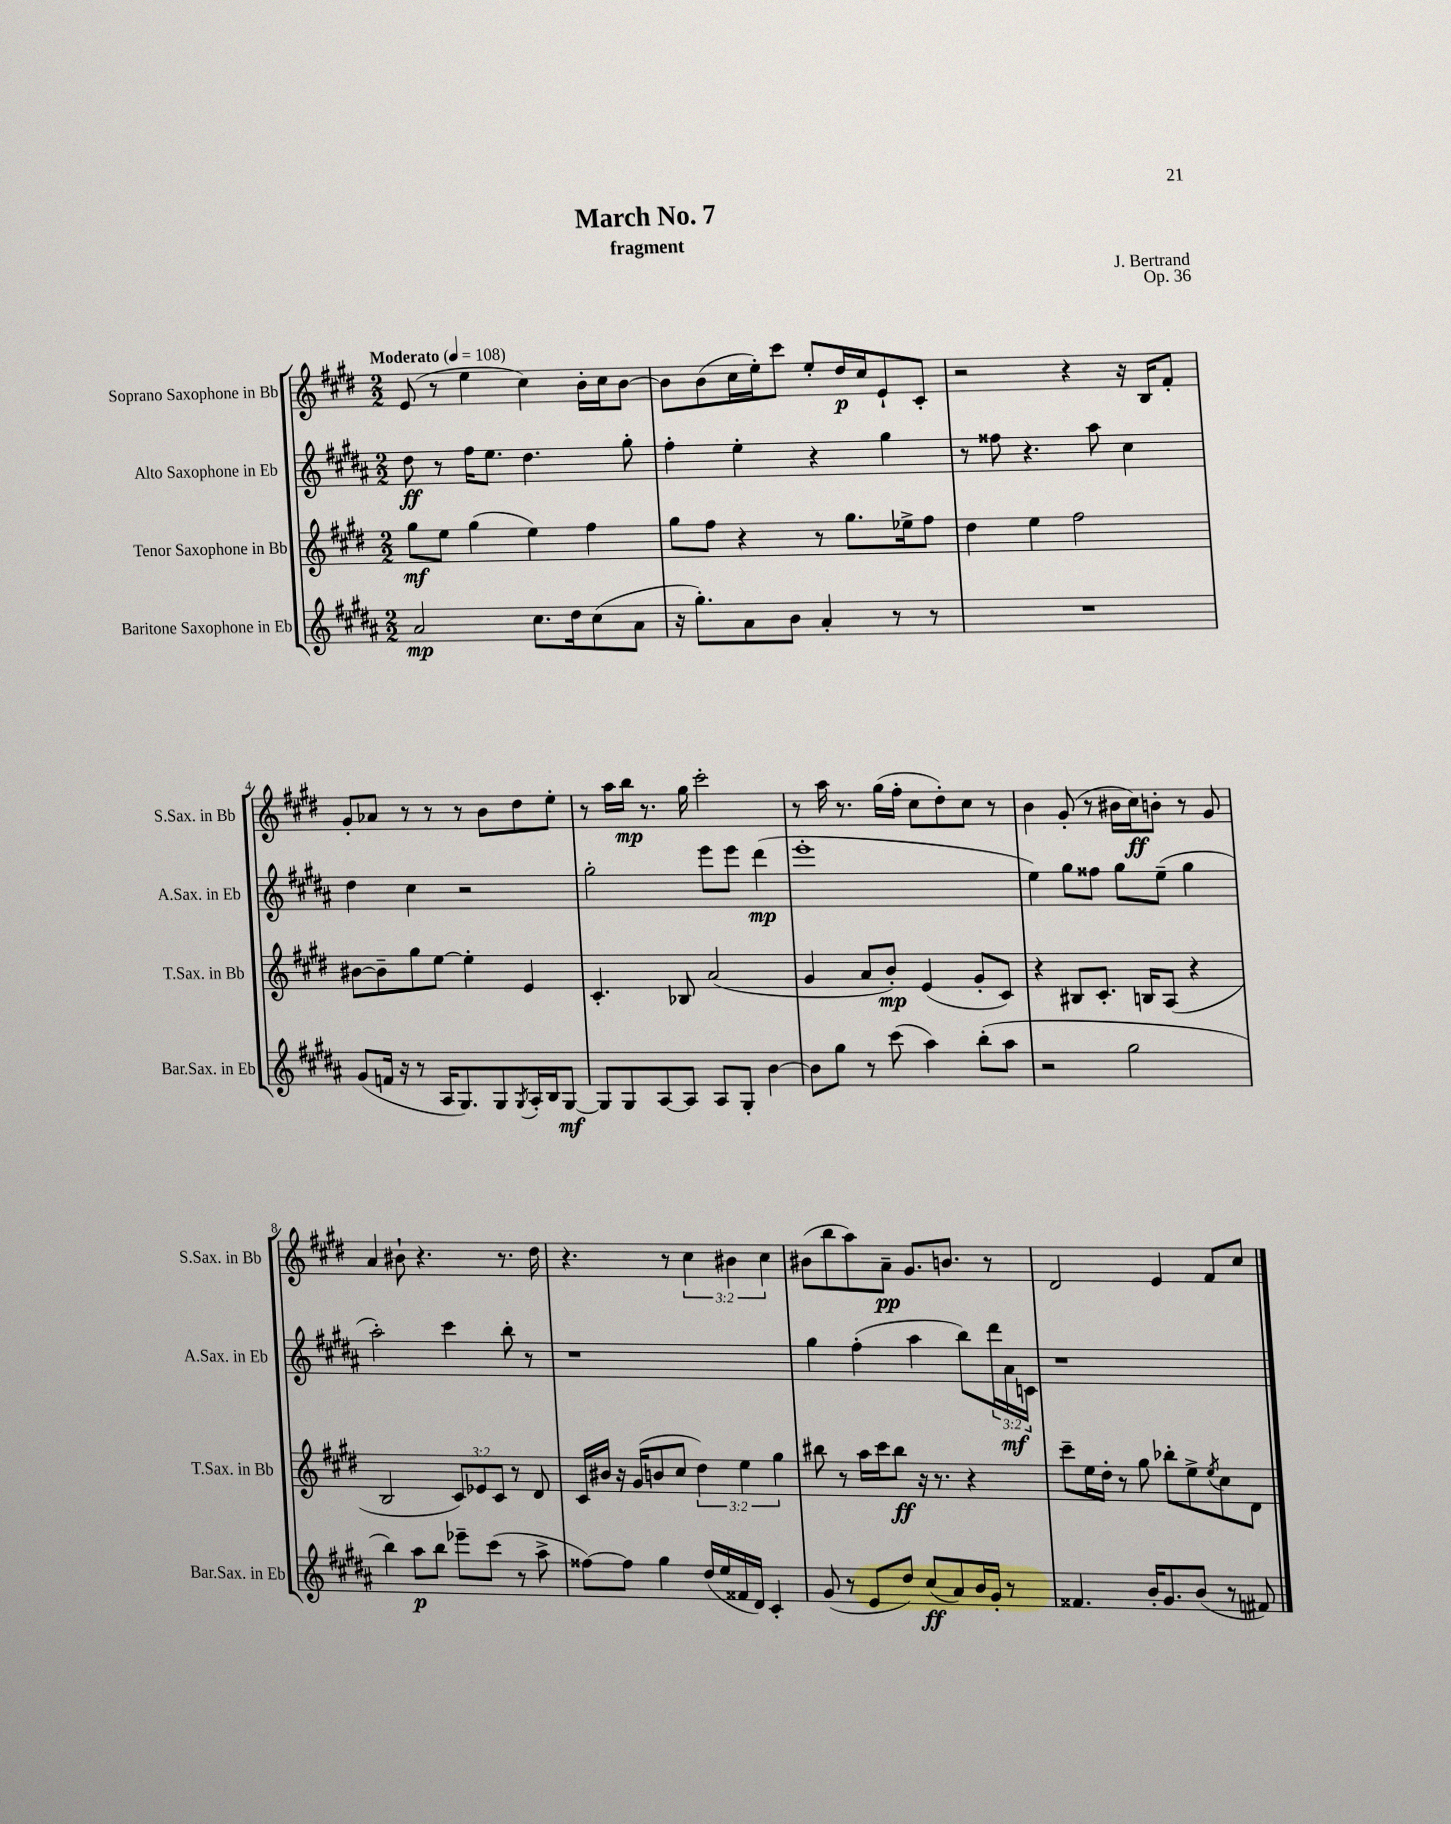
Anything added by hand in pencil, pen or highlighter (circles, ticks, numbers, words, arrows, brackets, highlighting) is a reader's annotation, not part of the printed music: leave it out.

**kern	**dynam	**kern	**dynam	**kern	**dynam	**kern	**dynam
*part4	*part4	*part3	*part3	*part2	*part2	*part1	*part1
*staff4	*staff4	*staff3	*staff3	*staff2	*staff2	*staff1	*staff1
*I"Baritone Saxophone in Eb	*	*I"Tenor Saxophone in Bb	*	*I"Alto Saxophone in Eb	*	*I"Soprano Saxophone in Bb	*
*I'Bar.Sax. in Eb	*	*I'T.Sax. in Bb	*	*I'A.Sax. in Eb	*	*I'S.Sax. in Bb	*
*clefG2	*	*clefG2	*	*clefG2	*	*clefG2	*
*k[f#c#g#d#a#]	*	*k[f#c#g#d#]	*	*k[f#c#g#d#a#]	*	*k[f#c#g#d#]	*
*M2/2	*	*M2/2	*	*M2/2	*	*M2/2	*
*MM108	*	*MM108	*	*MM108	*	*MM108	*
=1	=1	=1	=1	=1	=1	=1	=1
!	!	!	!	!	!	!LO:TX:a:B:t=Moderato	!
2a#/	mp	8gg#\L	mf	8dd#\	ff	(8e/	.
.	.	8ee\J	.	8r	.	8r	.
.	.	(4gg#\	.	16ff#\KL	.	4ee\	.
.	.	.	.	8.ee\J	.	.	.
8.cc#\L	.	4ee\)	.	4.dd#\	.	4cc#\)	.
16dd#\k	.	.	.	.	.	.	.
(8cc#\	.	4ff#\	.	.	.	16b'\LL	.
.	.	.	.	.	.	16cc#\J	.
8a#\J	.	.	.	8gg#'\	.	[8b\J	.
=2	=2	=2	=2	=2	=2	=2	=2
16r	.	8gg#\L	.	4ff#'\	.	8b\L]	.
8.gg#'\L)	.	.	.	.	.	.	.
.	.	8ff#\J	.	.	.	(8b\	.
8a#\	.	4r	.	4ee'\	.	16cc#\L	.
.	.	.	.	.	.	16ee'\J)	.
8b\J	.	.	.	.	.	8ccc#\J	.
4a#'/	.	8r	.	4r	.	8ee'/L	.
.	.	8.gg#\L	.	.	.	16dd#/L	p
.	.	.	.	.	.	16cc#/J	.
8r	.	.	.	4gg#\	.	8e`/	.
.	.	16ee-X^\k	.	.	.	.	.
8r	.	8ff#\J	.	.	.	8c#'/J	.
=3	=3	=3	=3	=3	=3	=3	=3
1r	.	4dd#\	.	8r	.	2r	.
.	.	.	.	8ff##X\	.	.	.
.	.	4ee\	.	4.r	.	.	.
.	.	2ff#\	.	.	.	4r	.
.	.	.	.	8aa#\	.	.	.
.	.	.	.	4cc#\	.	16r	.
.	.	.	.	.	.	16B/KL	.
.	.	.	.	.	.	8f#'/J	.
!!LO:LB:g=z
=4	=4	=4	=4	=4	=4	=4	=4
(8g#/L	.	[8b#X\L	.	4dd#\	.	8g#'/L	.
16fn/Jk	.	8b#~\]	.	.	.	8a-X/J	.
16r	.	.	.	.	.	.	.
8r	.	8gg#\	.	4cc#\	.	8r	.
16A#/KL	.	[8ee\J	.	.	.	8r	.
8.G#/)	.	.	.	.	.	.	.
.	.	4ee'\]	.	2r	.	8r	.
8G#/	.	.	.	.	.	8b\L	.
8qG#/	.	.	.	.	.	.	.
16A#'/L	.	4e/	.	.	.	8dd#\	.
16B/J	.	.	.	.	.	.	.
[8G#/J	mf	.	.	.	.	8ee'\J	.
=5	=5	=5	=5	=5	=5	=5	=5
8G#/L]	.	4.c#'/	.	2gg#'\	.	8r	.
8G#/	.	.	.	.	.	16aa\LL	.
.	.	.	.	.	.	16bb\JJ	mp
[8A#/	.	.	.	.	.	8.r	.
8A#/J]	.	8B-X/	.	.	.	.	.
.	.	.	.	.	.	16gg#\	.
8A#/L	.	(2a/	.	8eee\L	.	2ccc#'\	.
8G#'/J	.	.	.	8eee\J	.	.	.
[4b\	.	.	.	(4ddd#\	mp	.	.
=6	=6	=6	=6	=6	=6	=6	=6
8b\L]	.	4g#/	.	1eee'	.	8r	.
8gg#\J	.	.	.	.	.	16aa\	.
.	.	.	.	.	.	8.r	.
8r	.	8a/L	.	.	.	.	.
(8ccc#\	.	8b'/J)	mp	.	.	(16gg#\LL	.
.	.	.	.	.	.	16ff#'\JJ	.
4aa#\)	.	(4e/	.	.	.	8cc#\L	.
.	.	.	.	.	.	8dd#'\)	.
(8bb'\L	.	8g#'/L	.	.	.	8cc#\J	.
8aa#\J	.	8c#/J)	.	.	.	8r	.
=7	=7	=7	=7	=7	=7	=7	=7
2r	.	4r	.	4ee\)	.	4b\	.
.	.	8B#X/L	.	8gg#\L	.	(8g#'/	.
.	.	8.c#'/J	.	8ff##X\J	.	8r	.
2gg#\	.	.	.	8gg#\L	.	16b#X\LL	.
.	.	16Bn/KL	.	.	.	16cc#\J)	ff
.	.	(8A/J	.	(8ee~\J	.	8bn'\J	.
.	.	4r	.	4gg#\	.	8r	.
.	.	.	.	.	.	8g#/	.
!!LO:LB:g=z
=8	=8	=8	=8	=8	=8	=8	=8
4bb\)	.	2B/	.	2aa#'\)	.	4a/	.
8aa#\L	p	.	.	.	.	8b#X`\	.
8bb\J	.	.	.	.	.	4.r	.
8eee-X~\L	.	12c#/L)	.	4ccc#\	.	.	.
.	.	12e-X/	.	.	.	.	.
(8ccc#\J	.	.	.	.	.	.	.
.	.	12c#/J	.	.	.	.	.
8r	.	8r	.	8bb'\	.	8.r	.
8aa#^\	.	8d#/	.	8r	.	.	.
.	.	.	.	.	.	16dd#\	.
=9	=9	=9	=9	=9	=9	=9	=9
[8ff##X\L)	.	16c#/LL	.	1r	.	4.r	.
.	.	16b#X/JJ	.	.	.	.	.
8ff##\J]	.	16r	.	.	.	.	.
.	.	(16g#/KL	.	.	.	.	.
4gg#\	.	8bn/	.	.	.	.	.
.	.	8cc#/J	.	.	.	8r	.
(16dd#/LL	.	6dd#\)	.	.	.	6cc#\	.
16ee/	.	.	.	.	.	.	.
16f##X/	.	.	.	.	.	.	.
.	.	6ee\	.	.	.	6b#X\	.
16d#/JJ)	.	.	.	.	.	.	.
4c#'/	.	.	.	.	.	.	.
.	.	6gg#\	.	.	.	6cc#\	.
=10	=10	=10	=10	=10	=10	=10	=10
(8g#/	.	8bb#X\	.	4gg#\	.	(8b#X\L	.
8r	.	8r	.	.	.	8bb\	.
8e/L	.	16aa\LL	.	(4ff#'\	.	8aa\)	.
.	.	16ccc#\J	.	.	.	.	.
8dd#/J)	.	8bb#\J	ff	.	.	8a~\J	pp
(8cc#/L	ff	16r	.	4aa#\	.	8.g#/L	.
.	.	8.r	.	.	.	.	.
8a#/)	.	.	.	.	.	.	.
.	.	.	.	.	.	8.bn/J	.
16b/L	.	4r	.	8bb\L)	.	.	.
16g#'/JJ	.	.	.	.	.	.	.
8r	.	.	.	24ddd#\L	.	8r	.
.	.	.	.	24a#\	mf	.	.
.	.	.	.	24cn\JJ	.	.	.
=11	=11	=11	=11	=11	=11	=11	=11
4.f##X/	.	8ccc#~\L	.	1r	.	2d#/	.
.	.	16ee\L	.	.	.	.	.
.	.	16dd#'\JJ	.	.	.	.	.
.	.	8r	.	.	.	.	.
16b'/KL	.	8gg#\	.	.	.	.	.
8.g#/	.	.	.	.	.	.	.
.	.	8bb-X'\L	.	.	.	4e/	.
(8b/J	.	8ee^\	.	.	.	.	.
.	.	8qee/	.	.	.	.	.
8r	.	8cc#\	.	.	.	8f#/L	.
8f#X/)	.	8d#\J	.	.	.	8cc#/J	.
==	==	==	==	==	==	==	==
*-	*-	*-	*-	*-	*-	*-	*-
